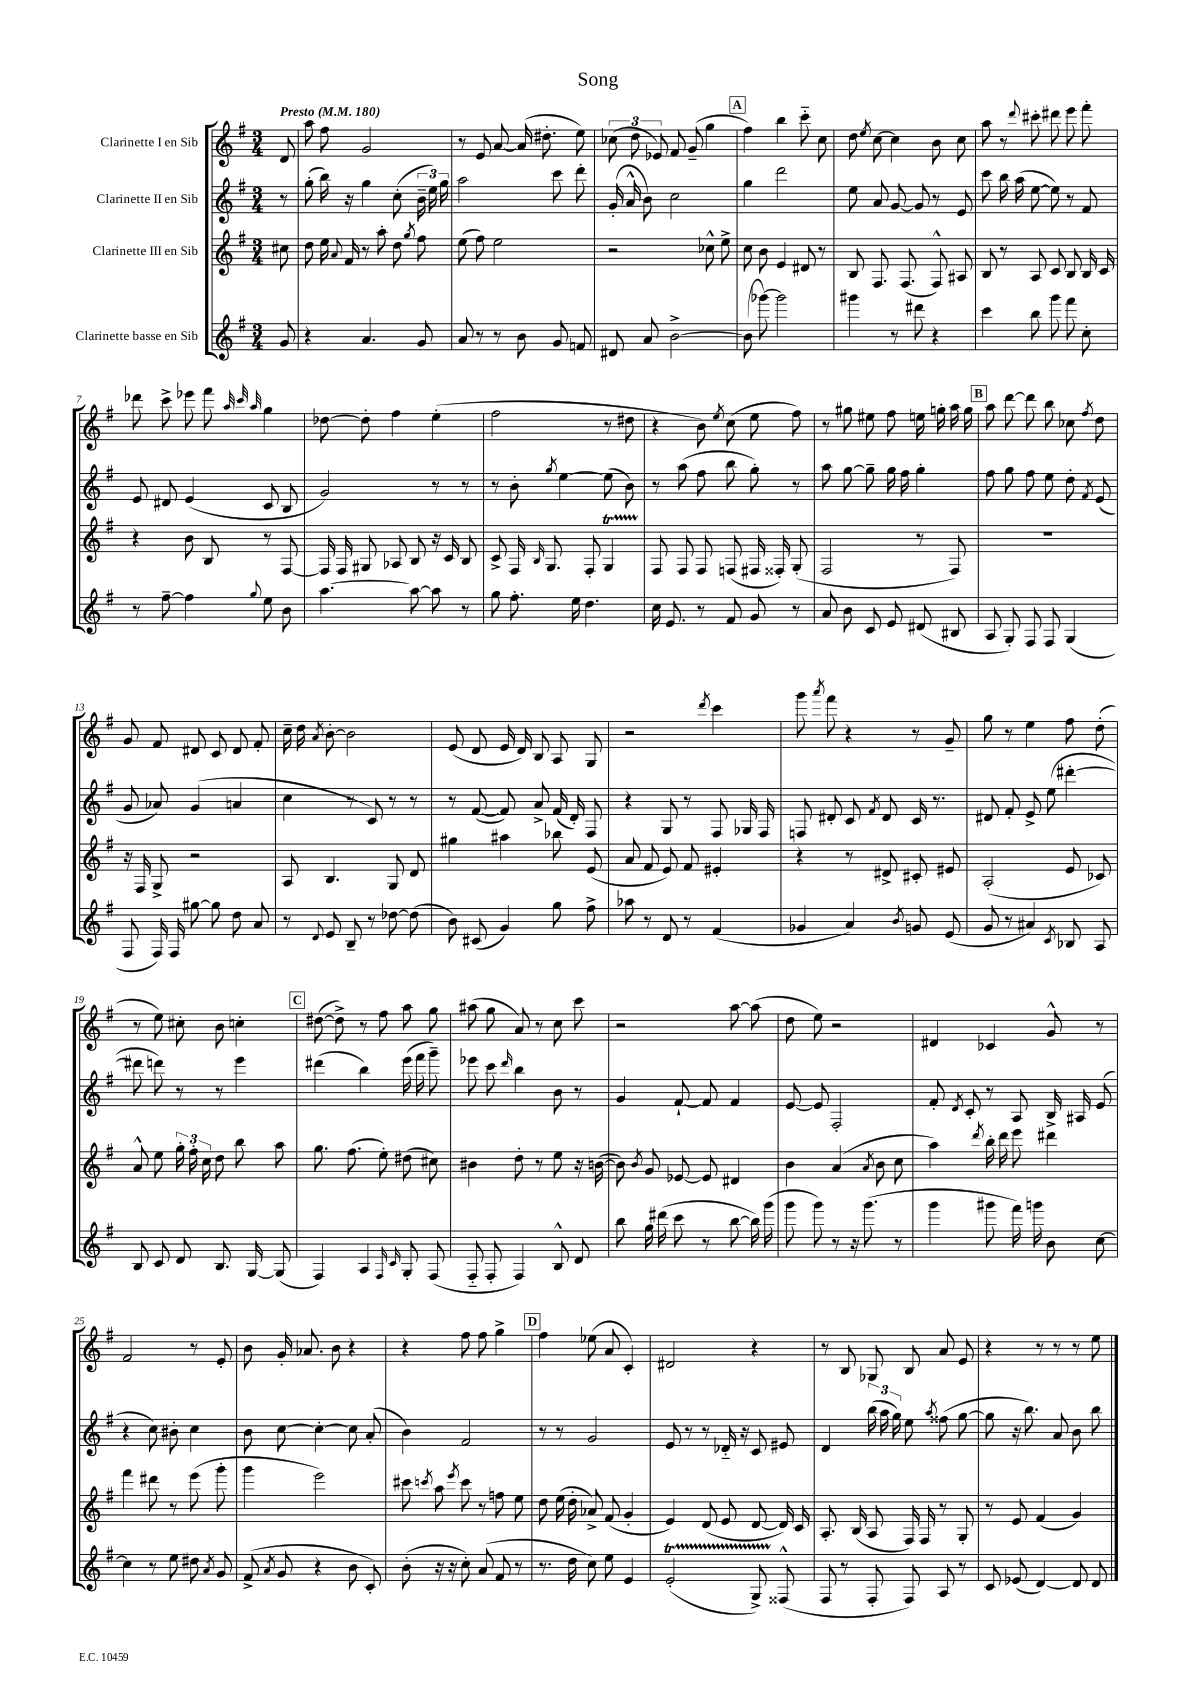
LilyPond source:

\header { title = "Song" }
<<
\new StaffGroup <<
\new Staff = "s0" \with { instrumentName = "Clarinette I en Sib" } {
    \clef treble \key g \major \numericTimeSignature \time 3/4 \partial 8 \tempo "Presto" 4 = 180
    \autoBeamOff d'8 |
    a''8 fis''8 g'2 |
    r8 e'8 a'8~ a'16( dis''8.-. e''8) |
    \tuplet 3/2 { ces''8( d''8 ees'8) } fis'8 g'8--( g''4 |
    \mark \markup { \box "A" } fis''4) b''4 c'''8-_ c''8 |
    d''8 \acciaccatura { e''8 } c''8~ c''4 b'8 c''8 |
    a''8 r8 \appoggiatura { d'''8 } cis'''8-. dis'''8 e'''8 fis'''8-. |
    des'''8 c'''8-> ees'''8 fis'''8 \grace { a''32 c'''32 a''32 } g''4 |
    des''8~ des''8-. fis''4 e''4-.( |
    fis''2 r8 dis''8 |
    r4 b'8) \acciaccatura { e''8 } c''8( e''8 fis''8) |
    r8 gis''8 eis''8 fis''8 e''16 g''16-. a''16 g''16 |
    \mark \markup { \box "B" } a''8 d'''8~ d'''8 b''8 ces''8 \acciaccatura { fis''8 } d''8 |
    g'8 fis'8 dis'8 c'8 dis'8 fis'8-. |
    c''16-- d''16 \acciaccatura { a'8 } b'8~-. b'2 |
    e'8( d'8 e'16 d'16) b8 a8 g8 |
    r2 \acciaccatura { d'''8 } c'''4 |
    g'''8 \acciaccatura { a'''8 } fis'''8 r4 r8 g'8-- |
    g''8 r8 e''4 fis''8 d''8-.( |
    r8 e''8) cis''8-. b'8 c''4-. |
    \mark \markup { \box "C" } dis''8~( dis''8->) r8 fis''8 a''8 g''8 |
    ais''8( g''8 a'8) r8 c''8 c'''8 |
    r2 a''8~ a''8( |
    d''8 e''8) r2 |
    dis'4 ces'4 g'8-^ r8 |
    fis'2 r8 e'8-. |
    b'8 g'16-. aes'8. b'8 r4 |
    r4 fis''8 fis''8 g''4-> |
    \mark \markup { \box "D" } fis''4 ees''8( a'8 c'4-.) |
    dis'2 r4 |
    r8 b8 ges8 b8 a'8 e'8 |
    r4 r8 r8 r8 e''8 \bar "|." |
}
\new Staff = "s1" \with { instrumentName = "Clarinette II en Sib" } {
    \clef treble \key g \major \numericTimeSignature \time 3/4 \partial 8
    \autoBeamOff r8 |
    g''8-.( b''16) r16 g''4 c''8-.( \tuplet 3/2 { b'16-- e''16) g''16 } |
    a''2 c'''8 d'''8-. |
    g'16-.( a'16-^ b'8) c''2 |
    \mark \markup { \box "A" } g''4 d'''2 |
    e''8 a'8 g'8~ g'8 r8 e'8 |
    c'''8 b''16 a''16( e''8~ e''8) r8 fis'8 |
    e'8 dis'8 e'4( c'8 b8 |
    g'2) r8 r8 |
    r8 b'8-. \acciaccatura { g''8 } e''4~ e''8( b'8) |
    r8 a''8( fis''8 b''8 g''8-.) r8 |
    a''8 g''8~ g''8-- g''16 fis''16 g''4-. |
    \mark \markup { \box "B" } fis''8 g''8 fis''8 e''8 d''8-. \acciaccatura { fis'8 } e'8( |
    g'8 aes'8) g'4( a'4 |
    c''4 r8 c'8) r8 r8 |
    r8 fis'8~( fis'8) a'8-> fis'16( d'16-.) fis8 |
    r4 g8 r8 fis8 ges16 fis16 |
    f8 dis'8-. c'8 \acciaccatura { fis'8 } dis'8 c'16 r8. |
    dis'8 fis'8-. e'8-> e''8( dis'''4~-. |
    dis'''8 d'''8) r8 r8 e'''4 |
    \mark \markup { \box "C" } dis'''4( b''4) e'''16( fis'''16 g'''8--) |
    ees'''8 c'''8 \grace { d'''16 } b''4 b'8 r8 |
    g'4 fis'8~-! fis'8 fis'4 |
    e'8~ e'8 fis2-. |
    fis'8-. \acciaccatura { d'8 } c'8-. r8 a8 b16-> ais16 e'8( |
    r4 c''8) bis'8-. c''4 |
    b'8 c''8~ c''4~-. c''8 a'8-.( |
    b'4) fis'2 |
    \mark \markup { \box "D" } r8 r8 g'2 |
    e'8 r8 r8 des'16-_ r16 c'8 eis'8 |
    d'4 \tuplet 3/2 { b''16( a''16 g''16) } e''8 \acciaccatura { a''8 } fisis''8( g''8~ |
    g''8 r16 b''8.) a'8 b'8 b''8 \bar "|." |
}
\new Staff = "s2" \with { instrumentName = "Clarinette III en Sib" } {
    \clef treble \key g \major \numericTimeSignature \time 3/4 \partial 8
    \autoBeamOff cis''8 |
    d''8 e''16 \appoggiatura { a'8 } fis'16 r8 a''8-. d''8 \acciaccatura { g''8 } fis''8 |
    e''8( fis''8) e''2 |
    r2 ces''8-^ e''8-> |
    \mark \markup { \box "A" } c''8 b'8 e'4 dis'8 r8 |
    b8 fis8. fis8.( fis8-^) ais8 |
    b8 r8 a8 c'8 b8 b16 c'16 |
    r4 b'8 b8 r8 fis8~ |
    fis16 fis16 gis8 aes8 b8 r16 c'16 b8 |
    c'8-> fis16 \grace { b16 } g8. fis8-. g4\startTrillSpan |
    fis8\stopTrillSpan fis8 fis8 f8( fis16 fisis16-.) g8-.( |
    fis2 r8 fis8) |
    \mark \markup { \box "B" } R2. |
    r16 fis16 g8-> r2 |
    a8 b4. g8 d'8 |
    gis''4 ais''4 bes''8 e'8( |
    a'8 fis'8 e'8) fis'8 eis'4-. |
    r4 r8 dis'8-> cis'8-. eis'8 |
    a2-.( e'8 ces'8) |
    a'8-^ e''8 \tuplet 3/2 { g''16-. fis''16-. c''16 } d''8 b''8 a''8 |
    \mark \markup { \box "C" } g''8. fis''8.( e''8-.) dis''8( cis''8) |
    bis'4 d''8-. r8 e''8 r16 b'16~( |
    b'8) \acciaccatura { b'8 } g'8 ees'8~ ees'8 dis'4 |
    b'4 a'4( \acciaccatura { a'8 } b'8 c''8 |
    a''4) \acciaccatura { d'''8 } b''16-. d'''16 e'''8 dis'''4 |
    fis'''4 dis'''8 r8 e'''8( g'''8-. |
    g'''4 e'''2) |
    cis'''8 \acciaccatura { c'''8 } a''8 \acciaccatura { e'''8 } c'''8 r8 f''8 e''8 |
    \mark \markup { \box "D" } d''8 e''16( d''16-. aes'8->) fis'8( g'4-. |
    e'4) d'8( e'8 d'8~ d'16) c'16 |
    a8.-. b16( a8 fis16) fis16 r8 g8-. |
    r8 e'8 fis'4( g'4) \bar "|." |
}
\new Staff = "s3" \with { instrumentName = "Clarinette basse en Sib" } {
    \clef treble \key g \major \numericTimeSignature \time 3/4 \partial 8
    \autoBeamOff g'8 |
    r4 a'4. g'8 |
    a'8 r8 r8 b'8 g'8 f'8 |
    dis'8 a'8 b'2~-> |
    \mark \markup { \box "A" } b'8( ges'''8~) ges'''2 |
    gis'''4 r8 dis'''8 r4 |
    c'''4 b''8 g'''8 fis'''8 c''8-. |
    r8 fis''8~-- fis''4 \appoggiatura { g''8 } e''8 b'8 |
    a''4.~ a''8~ a''8 r8 |
    g''8 fis''8.-. e''16 d''4. |
    c''16 e'8. r8 fis'8 g'8 r8 |
    a'8 b'8 c'8 e'8 dis'8( bis8 |
    \mark \markup { \box "B" } a8 g8-.) fis8 fis8 g4( |
    fis8 fis16) fis16 gis''8~ gis''8 d''8 a'8 |
    r8 \appoggiatura { d'8 } e'8 b8-- r8 des''8~ des''8( |
    b'8) cis'8( g'4) g''8 fis''8-> |
    aes''8 r8 d'8 r8 fis'4( |
    ges'4 a'4) \acciaccatura { b'8 } g'8 e'8( |
    g'8 r8 ais'4) \acciaccatura { c'8 } bes8 a8 |
    b8 c'8 d'8 b8. g16~ g8( |
    \mark \markup { \box "C" } fis4) a4 \grace { fis16 c'16 } g8-. fis8( |
    fis8-_ fis8-. fis4) b8-^ d'8 |
    b''8 g''16 dis'''16( c'''8 r8 b''8~ b''16) g'''16( |
    g'''8 g'''8) r8 r16 g'''8.( r8 |
    g'''4 gis'''8 fis'''16) g'''16 b'8 c''8~ |
    c''4 r8 e''8 dis''8 \acciaccatura { a'8 } g'8 |
    fis'8->( \acciaccatura { a'8 } g'8 r4 b'8 c'8-.) |
    b'8-.( r16 r16 c''8-.) a'8( fis'8 r8 |
    \mark \markup { \box "D" } r8. d''16 c''8) e''8 e'4 |
    e'2-.\startTrillSpan( g8->) fisis8-^\stopTrillSpan( |
    fis8 r8 fis8-. fis8) a8 r8 |
    c'8 ees'8( d'4~) d'8 d'8 \bar "|." |
}
>>
>>
